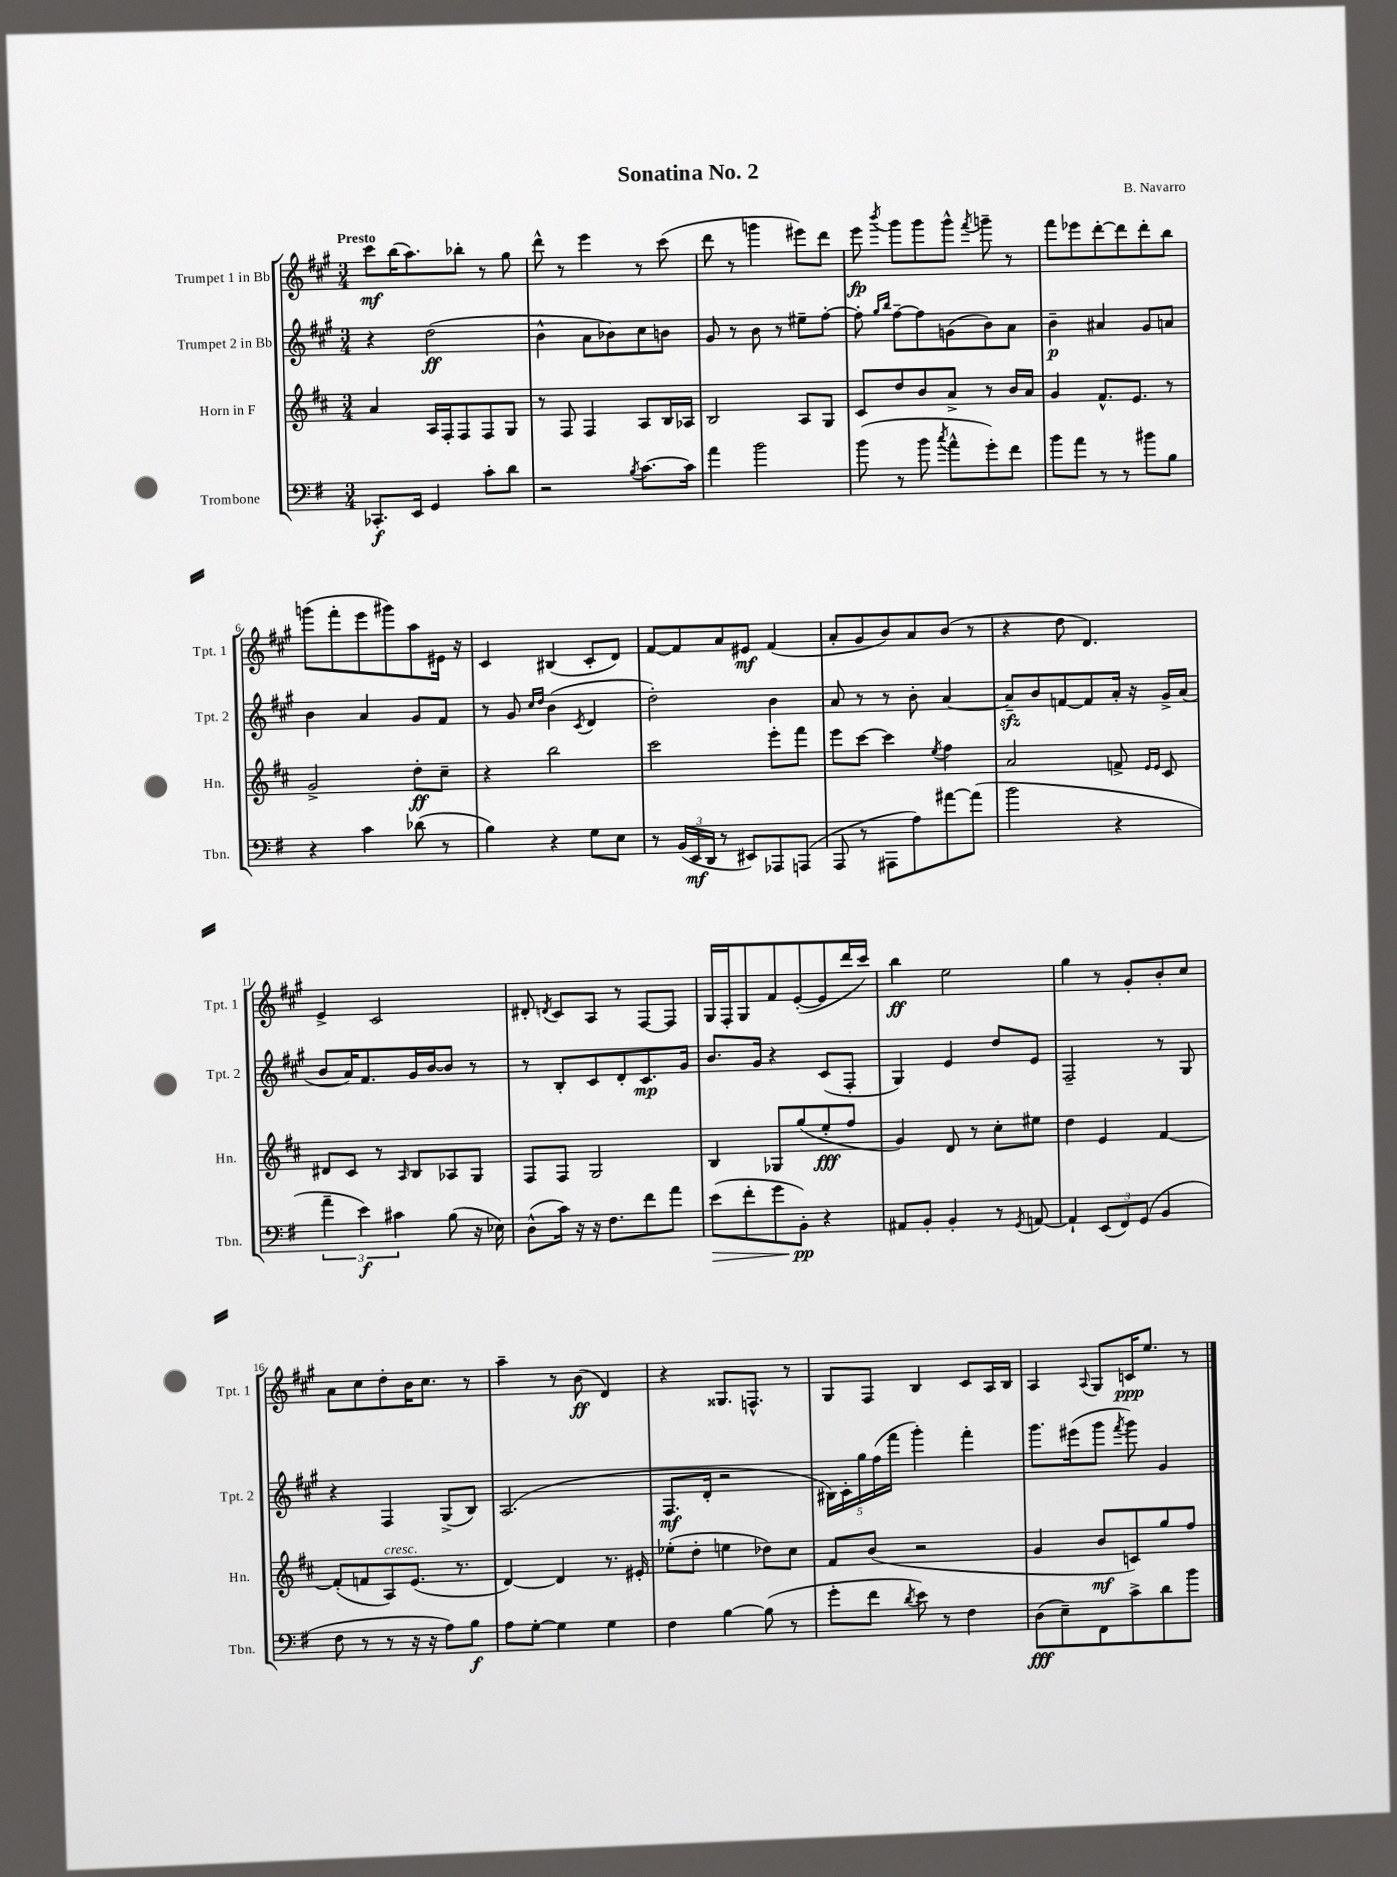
\header { title = "Sonatina No. 2" composer = "B. Navarro" }
<<
\new StaffGroup <<
\new Staff = "s0" \with { instrumentName = "Trumpet 1 in Bb" shortInstrumentName = "Tpt. 1" } {
    \clef treble \key a \major \numericTimeSignature \time 3/4 \tempo "Presto"
    \autoBeamOff cis'''8[\mf b''16( a''8.) bes''8]-. r8 gis''8 |
    d'''8-^ r8 e'''4 r8 cis'''8( |
    d'''8 r8 g'''4 eis'''8[) d'''8] |
    e'''8\fp \acciaccatura { b'''8 } gis'''8[ gis'''8 gis'''8]-^ \acciaccatura { fis'''8 } g'''8-- r8 |
    fis'''8[ ees'''8 d'''8~-. d'''8 d'''8-. b''8] |
    g'''8[( fis'''8-. e'''8 gis'''8) a''8 eis'16] r16 |
    cis'4 bis4( cis'8[-. d'8]) |
    fis'8[~ fis'8 a'8 eis'8]\mf fis'4( |
    a'8[-. gis'8 b'8) a'8 b'8]( r8 |
    r4 d''8 d'4.) |
    e'4-> cis'2 |
    dis'8-. \acciaccatura { d'8 } cis'8[ a8] r8 fis8[~ fis8] |
    gis16[ fis16-. gis8 fis'8 e'8~-.( e'8 d'''16 cis'''16]) |
    b''4\ff e''2 |
    gis''4 r8 gis'8[-. b'8-. cis''8] |
    a'8[ cis''8 d''8-. b'16 cis''8.] r8 |
    a''4-- r8 b'8\ff( d'4) |
    r4 gisis8.[ f8.]-^ r8 |
    gis8[ fis8] b4 cis'8[ a16 b16] |
    a4 \appoggiatura { a8 } gis8[ c'16\ppp e''8.] r8 \bar "|." |
}
\new Staff = "s1" \with { instrumentName = "Trumpet 2 in Bb" shortInstrumentName = "Tpt. 2" } {
    \clef treble \key a \major \numericTimeSignature \time 3/4
    \autoBeamOff r4 d''2\ff( |
    b'4-^ a'8[ bes'8) cis''8 b'8] |
    gis'8 r8 b'8 r8 eis''8[-- fis''8]~-. |
    fis''8-. \grace { gis''16[ b''16] } fis''8[~-- fis''8 g'8( b'8) a'8] |
    b'4--\p ais'4 gis'8[ a'8] |
    b'4 a'4 gis'8[ fis'8] |
    r8 gis'8 \grace { cis''16[ d''16] } b'4( \acciaccatura { cis'8 } d'4 |
    d''2-.) b'4 |
    a'8 r8 r8 b'8-. a'4~ |
    a'8[--\sfz b'8 f'8~ f'8 a'16]-. r16 gis'16[-> a'16]( |
    b'8[ a'16) fis'8. gis'16 b'16~ b'8] r8 |
    r8 b8[-. cis'8 d'8-. cis'8.\mp gis'16] |
    b'8.[ gis'16] r4 cis'8[( fis8]-. |
    gis4) e'4 d''8[ e'8] |
    fis2-- r8 gis8 |
    r4 fis4 gis8[->( b8]) |
    a2.( |
    fis8.[\mf d'16]-. r2 |
    \tuplet 5/4 { bis16[) cis'16-. gis''16 fis''16( fis'''16] } gis'''4-.) fis'''4-. |
    gis'''8.[ eis'''16( gis'''8] \acciaccatura { fis'''8 } gis'''8) gis'4 \bar "|." |
}
\new Staff = "s2" \with { instrumentName = "Horn in F" shortInstrumentName = "Hn." } {
    \clef treble \key d \major \numericTimeSignature \time 3/4
    \autoBeamOff a'4 a16[ fis16-. fis8 fis8 g8] |
    r8 fis8 fis4 a8[ b16 aes16] |
    b2 a8[ g8] |
    cis'8[ d''8 b'8 a'8]-> r8 b'16[ a'16] |
    g'4 fis'8.[-^ e'8.] r8 |
    g'2-> d''8[-.\ff cis''8]-- |
    r4 b''2 |
    cis'''2 e'''8[-. fis'''8] |
    e'''8[ cis'''8]~ cis'''4 \acciaccatura { e''8 } fis''4 |
    a'2 f'8-> \grace { e'16[ e'16] } cis'8 |
    dis'8[ cis'8] r8 \grace { a16 } b8[ aes8 g8] |
    fis8[ fis8] g2 |
    b4 ges8[ g''8( e''8-.\fff fis''8] |
    g'4) d'8 r8 cis''8[-. eis''8] |
    d''4 e'4 fis'4~ |
    fis'8[-.( f'8 a8^\markup { \italic "cresc." }) e'8.]( r8. |
    d'4~) d'4 r8. eis'16-. |
    ees''8[-.( d''8]-. e''4 des''8[) cis''8] |
    fis'8[ b'8]( r2 |
    g'4 b'8[\mf c'8) g''8 fis''8] \bar "|." |
}
\new Staff = "s3" \with { instrumentName = "Trombone" shortInstrumentName = "Tbn." } {
    \clef bass \key g \major \numericTimeSignature \time 3/4
    \autoBeamOff ces,8.[-.\f e,16] g,4 c'8[-. d'8] |
    r2 \acciaccatura { b8 } c'8.[~ c'16] |
    a'4 b'2 |
    b'8( r8 b'8 \acciaccatura { c''8 } a'8[-^ g'8-.) fis'8] |
    b'8[ a'8] r8 r8 bis'8[ b8] |
    r4 c'4 des'8( r8 |
    b4) r4 g8[ e8] |
    r8 \tuplet 3/2 { b,16[( e,16\mf d,16] } r8 eis,8[) aes,,8 a,,8]( |
    a,,8 r8 ais,,8[ a8) ais'8~ ais'8]( |
    b'2 r4 |
    \tuplet 3/2 { a'4-- e'4\f) cis'4 } b8( r16 ees16) |
    d8[-^( c'16]) r16 r16 fis8.[ fis'8 a'8] |
    e'8[\>( fis'8-. g'8 b,8]-.\pp\!) r4 |
    ais,8[ b,8]-. b,4-. r8 \acciaccatura { g,8 } a,8~ |
    a,4-! \tuplet 3/2 { e,8[( fis,8) g,8]( } b,4 |
    fis8 r8 r8 r16 r16 a8[) b8]\f |
    a8[ g8]~-. g4 g4 |
    fis4 b4~ b8( r8 |
    g'8[-. fis'8] \acciaccatura { d'8 } e'8) r8 fis4 |
    d8[\fff( e8--) fis,8 c'8-> d'8 b'8] \bar "|." |
}
>>
>>
